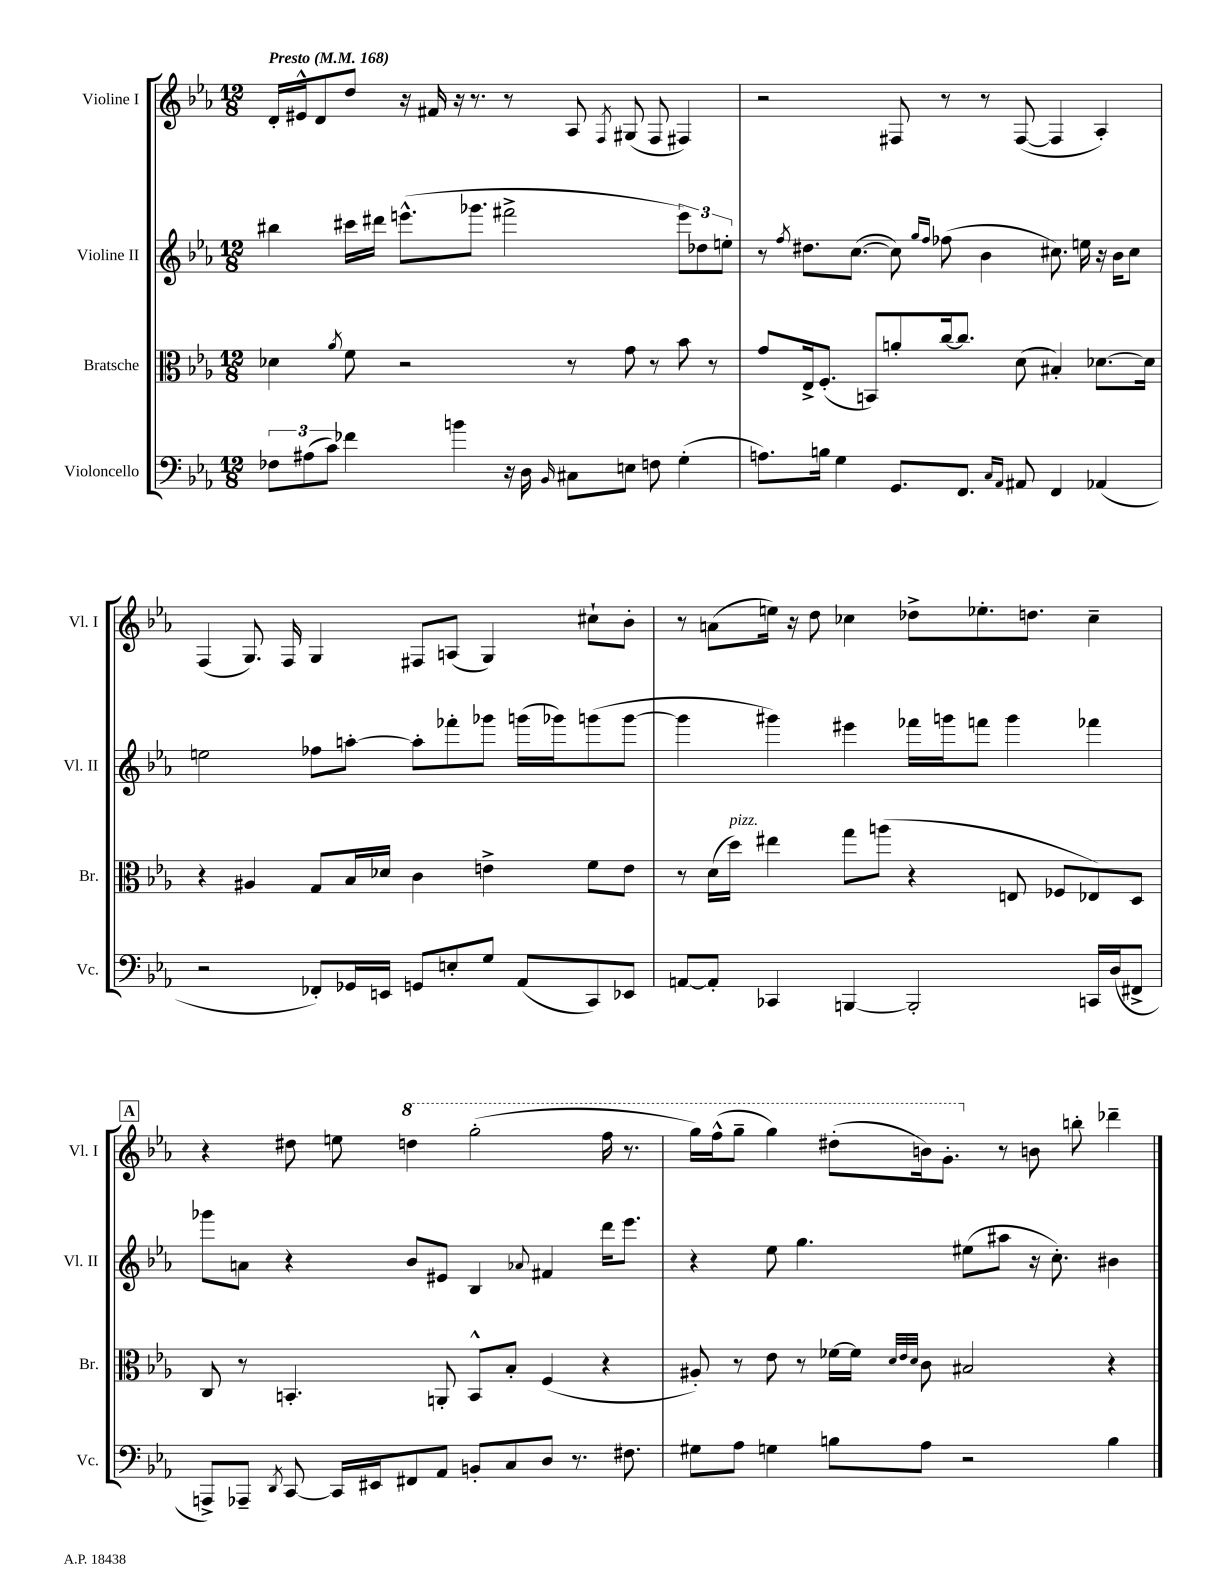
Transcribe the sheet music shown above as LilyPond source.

<<
\new StaffGroup <<
\new Staff = "s0" \with { instrumentName = "Violine I" shortInstrumentName = "Vl. I" } {
    \clef treble \key ees \major \numericTimeSignature \time 12/8 \tempo "Presto" 4 = 168
    \autoBeamOff d'16[-. eis'16-^ d'8 d''8] r16 fis'16 r16 r8. r8 aes8 \acciaccatura { f8 } gis8( f8 fis4) |
    r2 fis8 r8 r8 fis8~( fis4 aes4-.) |
    f4( g8.) f16 g4 fis8[ a8]( g4) cis''8[-! bes'8]-. |
    r8 a'8[( e''16]) r16 d''8 ces''4 des''8[-> ees''8.-. d''8.] ces''4-- |
    \mark \markup { \box "A" } r4 dis''8 e''8 \ottava #1 d'''!4 g'''2-.( f'''16 r8. |
    g'''16[) f'''16-^( g'''8]-- g'''4) dis'''8[-.( b''16) g''8.]-. \ottava #0 r8 b'8 b''!8-. des'''4-- \bar "|." |
}
\new Staff = "s1" \with { instrumentName = "Violine II" shortInstrumentName = "Vl. II" } {
    \clef treble \key ees \major \numericTimeSignature \time 12/8
    \autoBeamOff bis''4 cis'''16[ dis'''16] e'''8.[-^( ges'''8.] fis'''2-> \tuplet 3/2 { e'''8[) des''8 e''8]-. } |
    r8 \acciaccatura { f''8 } dis''8.[ c''8.]~( c''8) \grace { g''16[ f''16] } fes''8( bes'4 cis''8.) e''16 r16 bes'16[ cis''8] |
    e''2 fes''8[ a''8]~-. a''8[-. fes'''8-. ges'''8] g'''16[( ges'''16) g'''8( g'''8]~ |
    g'''4 gis'''4) eis'''4 fes'''16[ g'''16 f'''8] g'''4 fes'''4 |
    \mark \markup { \box "A" } ges'''8[ a'8] r4 bes'8[ eis'8] bes4 \appoggiatura { aes'8 } fis'4 d'''16[ ees'''8.] |
    r4 ees''8 g''4. eis''8[( ais''8] r16 c''8.-.) bis'4 \bar "|." |
}
\new Staff = "s2" \with { instrumentName = "Bratsche" shortInstrumentName = "Br." } {
    \clef alto \key ees \major \numericTimeSignature \time 12/8
    \autoBeamOff des'4 \acciaccatura { aes'8 } f'8 r2 r8 g'8 r8 bes'8 r8 |
    g'8[ ees16-> f8.]-.( b,8[) a'8-. c''16~ c''8.] d'8( bis4-.) des'8.[~ des'16] |
    r4 ais4 g8[ bes16 des'16] c'4 e'4-> f'8[ e'8] |
    r8 d'16[( d''16]^\markup { \italic "pizz." }) eis''4 g''8[ a''8]( r4 e8 fes8[ ees8) d8] |
    \mark \markup { \box "A" } c8 r8 b,4.-. a,8-. b,8[-^ bes8]-. f4( r4 |
    ais8-.) r8 ees'8 r8 fes'16[~ fes'16] \grace { d'32[ ees'32 d'32] } c'8 bis2 r4 \bar "|." |
}
\new Staff = "s3" \with { instrumentName = "Violoncello" shortInstrumentName = "Vc." } {
    \clef bass \key ees \major \numericTimeSignature \time 12/8
    \autoBeamOff \tuplet 3/2 { fes8[ ais8( c'8]) } fes'4 b'4 r16 d16 \grace { bes,16 } cis8[ e8] f8 g4-.( |
    a8.[) b16] g4 g,8.[ f,8.] \grace { c16[ aes,16] } ais,8 f,4 aes,4( |
    r2 fes,8[-.) ges,16 e,16] g,8[ e8-. g8] aes,8[( c,8) ees,8] |
    a,8[~ a,8]-. ces,4 b,,4~ b,,2-. c,16[ d16( fis,8]-> |
    \mark \markup { \box "A" } a,,8[->) aes,,8]-- \acciaccatura { d,8 } c,8~ c,16[ eis,16 fis,8 aes,8] b,8[-. c8 d8] r8. fis8. |
    gis8[ aes8] g4 b8[ aes8] r2 b4 \bar "|." |
}
>>
>>
\layout { \context { \Score \remove "Bar_number_engraver" } }
